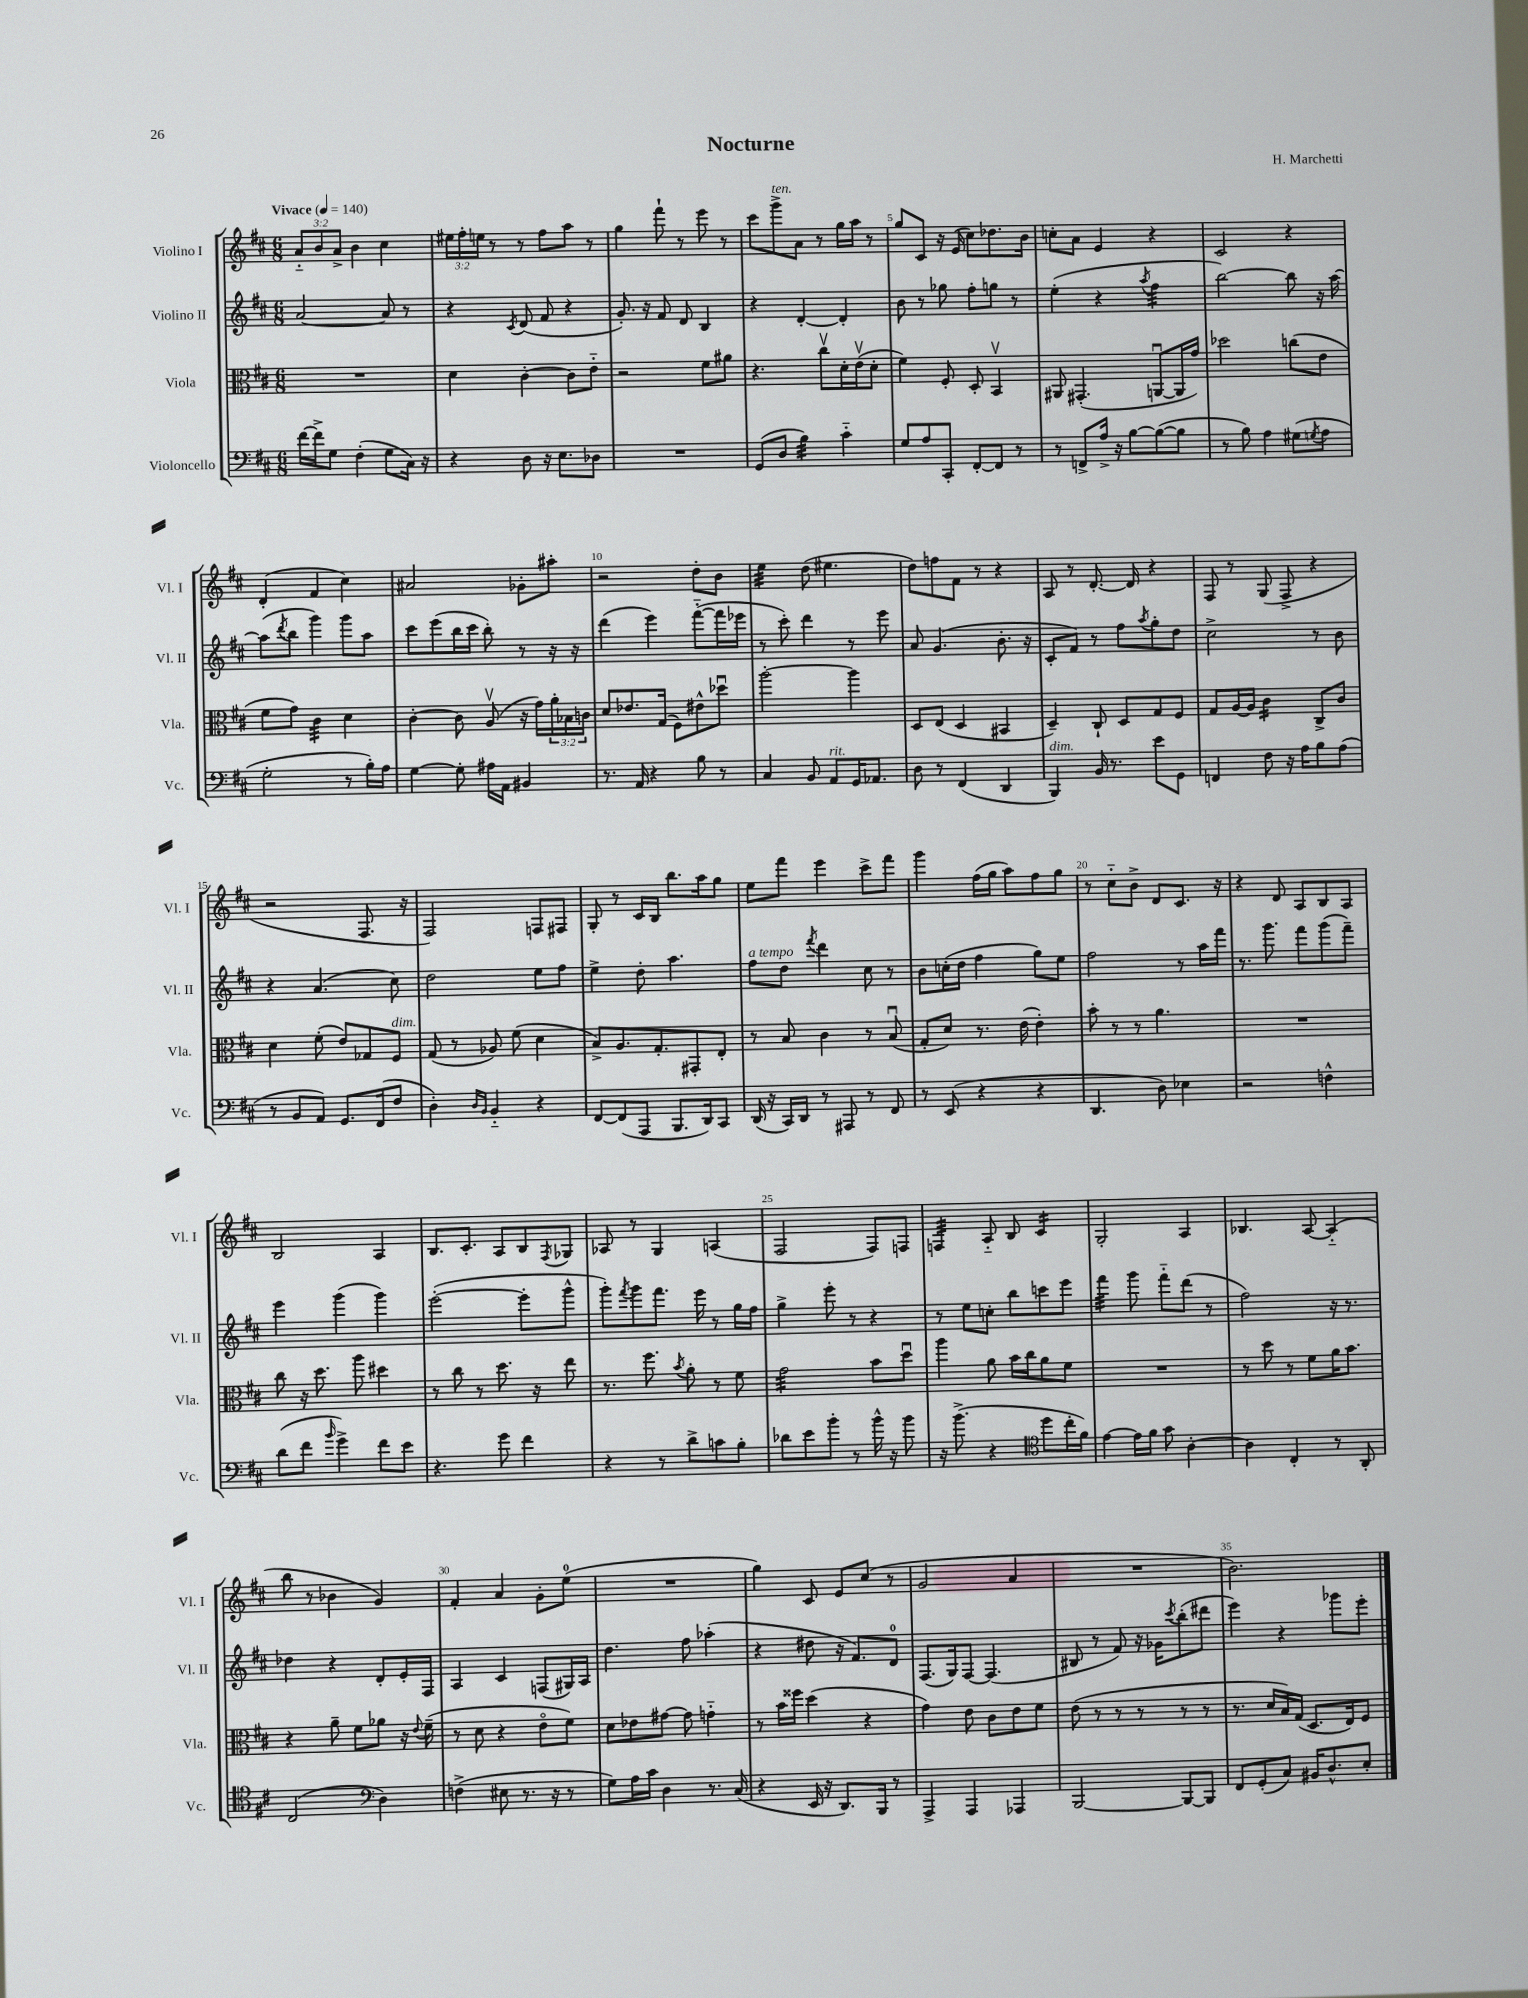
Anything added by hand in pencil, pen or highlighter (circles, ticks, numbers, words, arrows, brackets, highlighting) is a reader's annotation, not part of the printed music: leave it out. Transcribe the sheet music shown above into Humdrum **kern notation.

**kern	**kern	**kern	**kern
*staff4	*staff3	*staff2	*staff1
*clefF4	*clefC3	*clefG2	*clefG2
*k[f#c#]	*k[f#c#]	*k[f#c#]	*k[f#c#]
*M6/8	*M6/8	*M6/8	*M6/8
*MM140	*MM140	*MM140	*MM140
[16f#\LL	2.r	[2a/	12a'~/L
16f#^\]J	.	.	.
.	.	.	12b/
8G\J	.	.	.
.	.	.	12a^/J
(4F#'\	.	.	4b\
8G\L	.	8a/]	4cc#\
16C#\Jk)	.	8r	.
16r	.	.	.
=	=	=	=
4r	4d\	4r	24ee#\LL
.	.	.	24ff#'\
.	.	.	24ee\JJ
.	.	.	8r
.	.	8qc#/	.
8D\	[4c#'\	(8d/	8r
16r	.	8f#/	8ff#\L
8.E\L	.	.	.
.	8c#\]L	4r	8aa\J
8D-\J	8e'~\J	.	8r
=	=	=	=
2.r	2r	8.g'/)	4gg\
.	.	16r	.
.	.	8f#/	8fff#`\
.	.	8d/	8r
.	8f#\L	4B/	8eee\
.	8a#\J	.	8r
=	=	=	=
(8GG/L	4.r	4r	8ccc#\L
8D/J	.	.	8ggg^\
4B\)	.	[4d'/	8a\J
.	8cc#v\L	.	8r
4c#'~\	16d'\L	4d'/]	16gg\LL
.	(16ev\J	.	16aa\JJ
.	8d'\J	.	8r
=	=	=	=
8G/L	4f#\)	8b\	8gg/L
8A/	.	8r	8c#/J
8CC#'/J	8F#'/	8gg-\	16r
.	.	.	(16e/
[8FF#'/L	8D'/	8ff#'\L	8cc#\L)
8FF#/]J	4BBv/	8gg\J	8.dd-\
8r	.	8r	.
.	.	.	16b\Jk
=	=	=	=
8r	8AA#/	(4ee'\	8cc'\L
8FF^/L	(4.GG#'/	.	8a\J
16A^/Jk	.	4r	4e/
16r	.	.	.
[8B\L	.	.	.
.	.	8qaa/	.
(8B\_	[8AAu/L	4ff#\	4r
8B\]J	16AA/]L	.	.
.	16g/JJ)	.	.
=	=	=	=
8r	2dd-\	[2bb\)	2c#/
8B\)	.	.	.
4A\	.	.	.
(8G#\L	(8cc\L	8bb\]	4r
8qG/	.	.	.
8A\J	8e\J	16r	.
.	.	[16aa\	.
=	=	=	=
2G'\	8f#\L	(8aa\]L	(4d'/
.	.	8qddd/	.
.	8g\J)	8bb\J	.
.	4c#\	4ggg\)	4f#/
8r	4d\	8ggg\L	4cc#\)
16B'\LL)	.	8aa\J	.
16A\JJ	.	.	.
=	=	=	=
[4G\	[4c#'\	8ccc#\L	2a#/
.	.	(8eee\	.
8G'\]	8c#\]	16bb\L	.
.	.	16ccc#\JJ	.
16A#\LL	(8Av/	8bb'\)	.
16AA\JJ	.	.	.
4BB#/	16r	8r	8g-'\L
.	16g\LL)	.	.
.	24a'\	16r	8aa#'\J
.	24B-\	.	.
.	.	16r	.
.	24c\JJ	.	.
=	=	=	=
8.r	8d/L	(4ddd\	2r
.	8.e-/	.	.
16AA/	.	.	.
4r	.	4eee\)	.
.	(16G/Jk	.	.
.	8F#\L)	.	.
8B\	8e#^^\	([8fff#'~\L	8dd'\L
8r	8dd-u\J	16fff#\]L	8b\J
.	.	16eee-\JJ	.
=	=	=	=
4C#/	[2aa'\	8r	4ee\
.	.	8ccc#'\)	.
8BB/	.	4ddd\	(8dd\
8AA/L	.	.	4.ee#\
16GG/K	4aa\]	8r	.
8.AA-/J	.	.	.
.	.	8eee\	.
=	=	=	=
8D\	8D/L	8a/	8dd\L)
8r	(8E/J	(4.g/	8ff\
(4FF#/	4D/	.	8f#\J
.	.	.	8r
4DD/	4BB#/	8.b'\	4r
.	.	16r	.
=	=	=	=
4BBB/)	4D~/)	8c#'/L	8A/
.	.	8f#/J)	8r
16BB/	8C#`/	8r	[8.d'/
8.r	.	.	.
.	8D/L	8ff#\L	.
.	.	.	16d/]
.	.	8qaa/	.
8e\L	8G/	8gg'\	4r
8GG\J	8F#/J	8dd\J	.
=	=	=	=
4FF/	8G/L	2cc#^\	8F#/
.	[16A/L	.	8r
.	16A/]JJ	.	.
8F#\	4c#\	.	(8G/
16r	.	.	8F#^/
16A\LK	.	.	.
8B\	8C#^/L	8r	4r
(8A\J	8c#/J	8b\	.
=	=	=	=
8r	4d\	4r	2r
8BB/L	.	.	.
8AA/J)	(8f#'\	(4.a/	.
8.GG/L	8e/L)	.	.
.	8G-/	.	8.F#/
(16FF#/k	.	.	.
8F#/J	8F#/J	8cc#\)	.
.	.	.	16r
=	=	=	=
4D'\)	(8G/	2dd\	2F#/)
.	8r	.	.
16qqD/LL	.	.	.
16qqBB/JJ	.	.	.
4BB'~/	8A-/)	.	.
.	(8f#\	.	.
4r	4d\	8ee\L	8F/L
.	.	8ff#\J	8F#/J
=	=	=	=
[8FF#/L	8B^/L)	4ee^\	8G'/
(8FF#/]	8.A/	.	8r
8AAA/J	.	8dd'\	16c#/LL
.	8.G'/	.	16B/JJ
8.BBB/L	.	4.aa\	8.bb\L
.	8GG#'/	.	.
16DD/k)	.	.	16aa\k
8CC#/J	8E'/J	.	8gg\J
=	=	=	=
(16DD/	8r	8ff#\L	8ee\L
16r	.	.	.
16CC#/LL)	8B/	8dd\J	8fff#\J
16DD/JJ	.	.	.
.	.	8qfff#/	.
8r	4c#\	4ddd\	4eee\
8AAA#/	.	.	.
8r	8r	8cc#\	8ccc#^\L
8FF#/	(8Bu/	8r	8fff#\J
=	=	=	=
8r	8G'/L	8b\L	4ggg\
(8EE/	8d/J)	(16cc'\L	.
.	.	16dd\JJ	.
4r	8.r	4ff#\	(16ff#\LL
.	.	.	16gg\JJ
.	.	.	8aa\L)
.	(16e\	.	.
4r	4e'\)	8gg\L)	8ff#\
.	.	8ee\J	8gg\J
=	=	=	=
4.DD/	8b'\	2ff#\	8r
.	8r	.	8cc#'~\L
.	8r	.	8b^\J
8D\)	4.a\	.	8d/L
4E-\	.	8r	8.c#/J
.	.	16aa\LL	.
.	.	16fff#\JJ	16r
=	=	=	=
2r	2.r	8.r	4r
.	.	8.ggg\	.
.	.	.	8d/
.	.	8fff#\L	8A/L
4F^^\	.	(8ggg\	8B/
.	.	8fff#~\J)	8A/J
=	=	=	=
(8d\L	8cc#\	4eee\	2B/
8f#\J	16r	.	.
.	8.dd\	.	.
16qqb/	.	.	.
4g^\)	.	(4ggg\	.
.	8aa\	.	.
8f#\L	4dd#\	4ggg\)	4A/
8e\J	.	.	.
=	=	=	=
4.r	8r	([2eee'\	8.B/L
.	8cc#\	.	.
.	.	.	8.c#'/J
.	8r	.	.
8g\	8.dd\	.	8A/L
4f#\	.	8eee'\]L	8B/
.	16r	.	.
.	.	.	8qF#/
.	8ee\	8ggg^^\J	8G-/J
=	=	=	=
4r	8.r	8ggg'\L)	8A-/
.	.	8qfff#/	.
.	.	8ggg\	8r
.	8.ff#\	.	.
8r	.	8.fff#\J	4G/
.	8qb/	.	.
8d^\L	8a'\	.	.
.	.	16eee\	.
8c\	8r	8r	(4A/
8B'\J	8f#\	16gg\LL	.
.	.	16ff#\JJ	.
=	=	=	=
8d-\L	2g\	4gg^\	2F#/
8e\	.	.	.
8b'\J	.	8eee'\	.
8r	.	8r	.
16b^^\	8b\L	4r	8F#/L)
16r	.	.	.
8b\	8ddu\J	.	8F/J
=	=	=	=
16r	4aa\	8r	4F/
(8.b^\	.	.	.
.	.	8ee\L	.
4r	8a\	8cc'\J	8A'~/
.	16b\LL	8bb\L	8B/
.	16cc#\J	.	.
*clefC4	*	*	*
8dd\L	8a\	8ccc\	4c#/
16cc#'\L	8f#\J	8eee\J	.
16f#\JJ)	.	.	.
=	=	=	=
[4e\	2.r	4fff#\	2G'/
16e\]LL	.	8ggg\	.
16f#\JJ	.	.	.
8g\	.	8fff#'~\L	.
[4A'\	.	(8ddd\J	4A/
.	.	8r	.
=	=	=	=
4A\]	8r	2ff#\)	4.B-/
.	8dd\	.	.
4C#'/	8r	.	.
.	8f#\L	.	[8A/
8r	16a\K	16r	(4A'~/]
.	8.b\J	8.r	.
8AA'/	.	.	.
=	=	=	=
(2C#/	4r	4dd-\	8bb\
.	.	.	8r
.	8a~\	4r	4b-\
.	8f#\L	.	.
*clefF4	*	*	*
4D\)	8a-\J	8d'/L	4g/)
.	16r	16e'/L	.
.	8qqe/	.	.
.	(16f#~\	16F#/JJ	.
=	=	=	=
(4F^\	8r	4A/	4f#'/
.	8d\	.	.
8E#\	4r	4c#/	4a/
8.r	.	.	.
.	8eo\L	(8F/L	8g'\L
16r	.	.	.
8r	8f#\J)	16G#/L)	(8ee\J
.	.	16A/JJ	.
=	=	=	=
8G\L)	8d\L	4.dd\	2.r
16A\L	8e-\	.	.
16c#\JJ	.	.	.
4D\	[8g#\J	.	.
.	8g#\]	8ff#\	.
8.r	4g'~\	(4aa-'\	.
(16C#/	.	.	.
=	=	=	=
4r	8r	4r	4gg\)
.	16b\LL	.	.
.	16ff##\JJ	.	.
16EE/	(4dd\	8dd#\	8c#/
16r	.	.	.
8.DD/L)	.	16r	8e/L
.	.	8.f#/L)	.
.	4r	.	(8cc#/J
16BBB/Jk	.	.	.
8r	.	8d/J	8r
=	=	=	=
4AAA^/	4g\)	(8.F#/L	2g/
.	.	16G/k)	.
4AAA/	8e\	[8F#/J	.
.	8c#\L	(4.F#/]	.
4AAA-/	8e\	.	4a/
.	8f#\J	.	.
=	=	=	=
[2BBB/	(8e\	8B#/	2.r
.	8r	8r	.
.	8r	8f#/)	.
.	8r	16r	.
.	.	16g-\LK	.
.	.	8qccc#/	.
8BBB/_L	8r	(8bb'\	.
8BBB/]J	8r	8ddd#\J	.
=	=	=	=
8FF#/L	8.r	4eee\)	2.b\)
(8GG'/	.	.	.
.	16d/LL	.	.
8C#/J)	16B/)	4r	.
.	(16G/JJ	.	.
16BB#/LK	8.D/L	.	.
8.D^^/	.	.	.
.	.	8ggg-\L	.
.	16E/k)	.	.
8E'/J	8F#/J	8eee'\J	.
==	==	==	==
*-	*-	*-	*-
